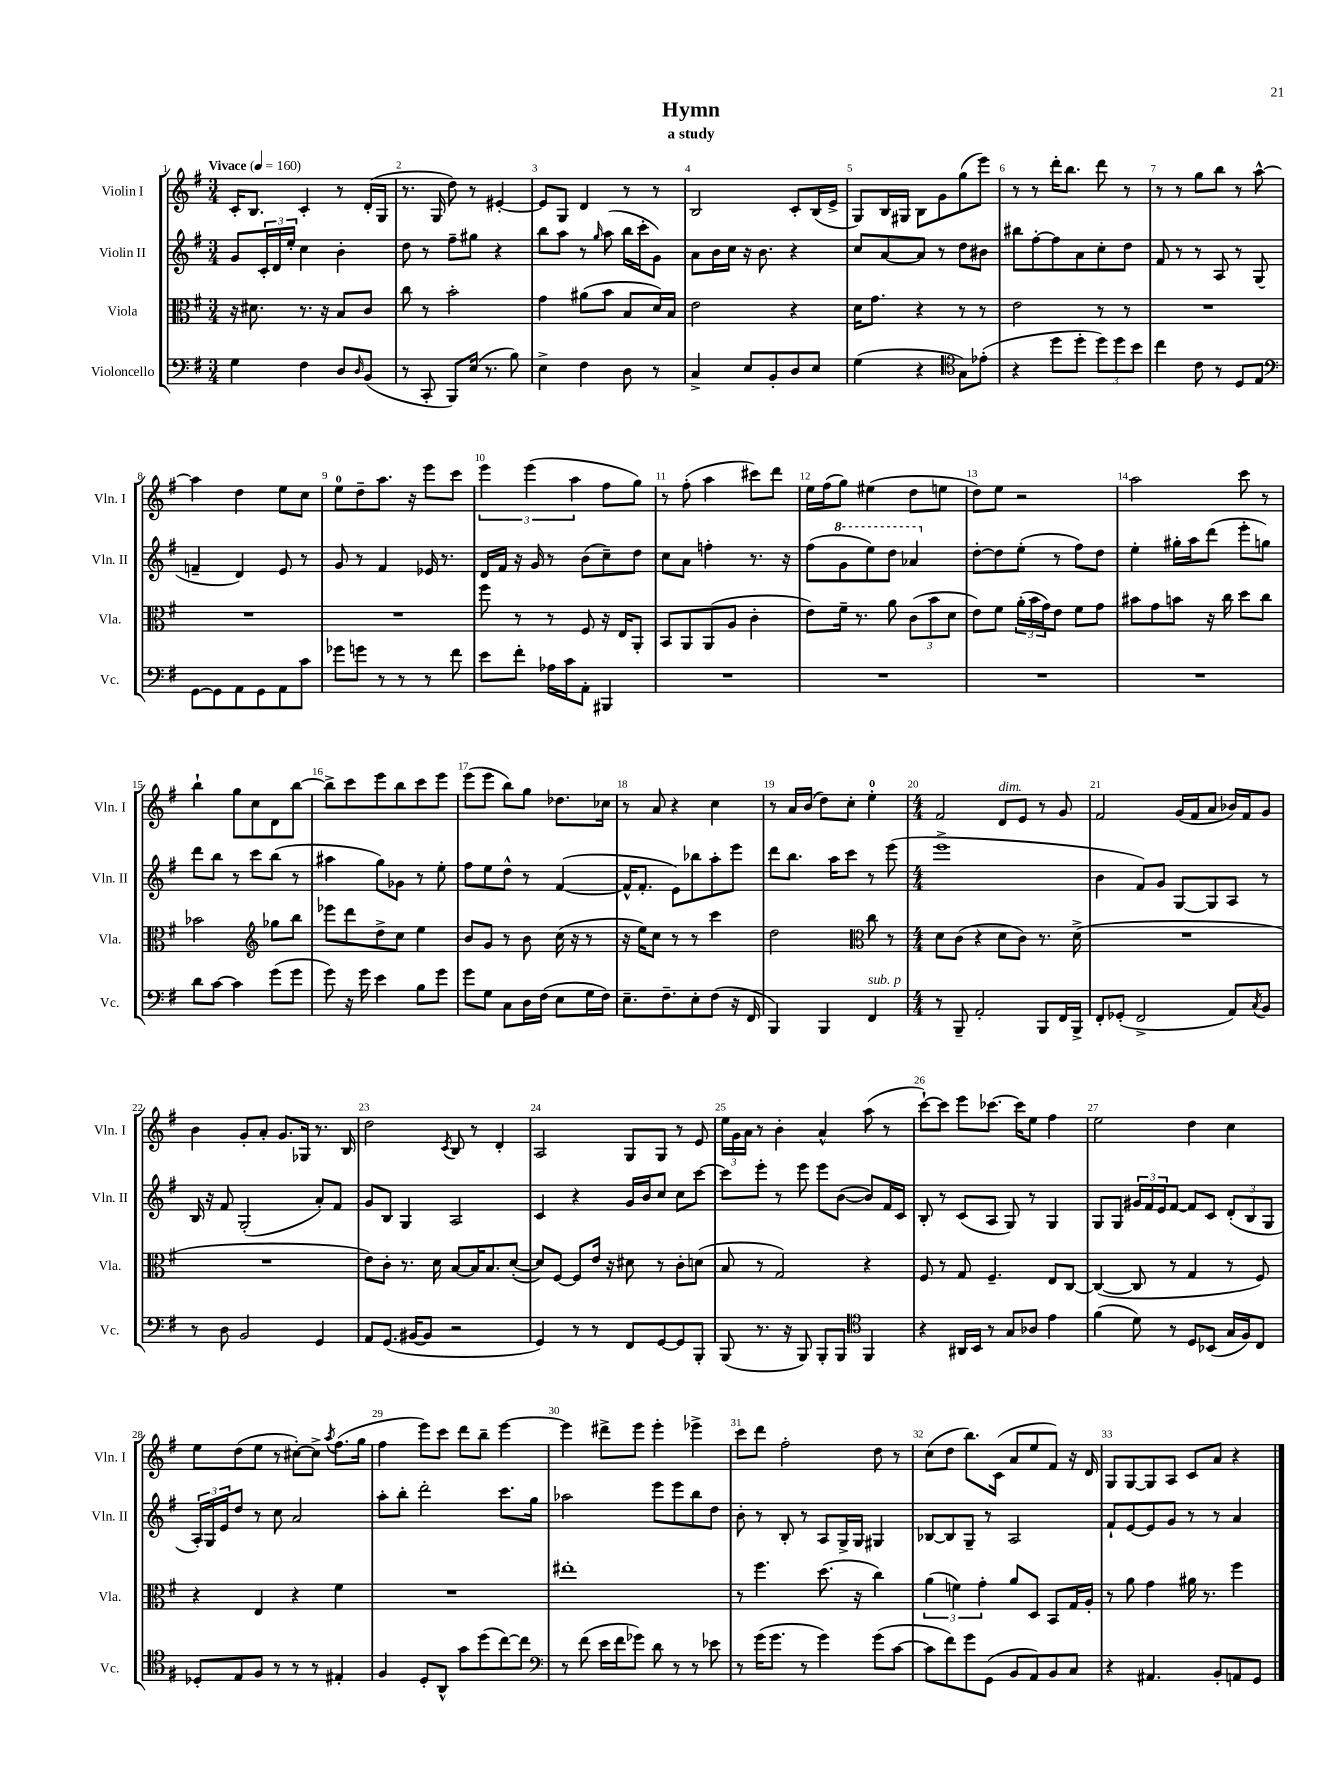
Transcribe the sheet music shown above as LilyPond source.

\header { title = "Hymn" subtitle = "a study" }
<<
\new StaffGroup <<
\new Staff = "s0" \with { instrumentName = "Violin I" shortInstrumentName = "Vln. I" } {
    \clef treble \key g \major \numericTimeSignature \time 3/4 \tempo "Vivace" 4 = 160
    c'16-. b8. c'4-. r8 d'16-.( g16 |
    r8. g16 d''8) r8 eis'4~-. |
    eis'8 g8 d'4 r8 r8 |
    b2 c'8-. b16( e'16-> |
    g8) b16 gis16 b8 g'8 g''8( e'''8) |
    r8 r8 d'''16-. b''8. d'''8 r8 |
    r8 r8 g''8 b''8 r8 a''8~-^ |
    a''4 d''4 e''8 c''8 |
    e''8-0 d''8-- a''8. r16 e'''8 c'''8 |
    \tuplet 3/2 { e'''4 e'''4( a''4 } fis''8 g''8) |
    r8 fis''8-.( a''4 cis'''8) d'''8 |
    e''16 fis''16( g''8) eis''4( d''8 e''8 |
    d''8) e''8 r2 |
    a''2 c'''8 r8 |
    b''4-! g''8 c''8 d'8 b''8~ |
    b''8-> c'''8 e'''8 b''8 c'''8 e'''8 |
    e'''8( e'''8 b''8) g''8 des''8. ces''16 |
    r8 a'8 r4 c''4 |
    r8 a'16 b'16( d''8) c''8-. e''4-0-. |
    \numericTimeSignature \time 4/4 fis'2 d'8^\markup { \italic "dim." } e'8 r8 g'8 |
    fis'2 g'16( fis'16 a'8 bes'16) fis'16 g'8 |
    b'4 g'8-. a'8-. g'8. ges16 r8. b16 |
    d''2 \acciaccatura { c'8 } b8 r8 d'4-. |
    a2 g8 g8 r8 e'8 |
    \tuplet 3/2 { e''16 g'16 a'16 } r8 b'4-. a'4-^ a''8( r8 |
    c'''8~-!) c'''8 e'''8 ces'''8.~ ces'''16 e''8 fis''4 |
    e''2 d''4 c''4 |
    e''8 d''8( e''8 r8 cis''8~-.) cis''8-> \acciaccatura { a''8 } fis''8.( g''16 |
    fis''4 e'''8) c'''8 d'''8 b''8-- e'''4~ |
    e'''4 dis'''8-> e'''8 e'''4-. ees'''4-> |
    c'''8 d'''8 fis''2-. d''8 r8 |
    c''8( d''8 b''8.) c'16( a'8 e''8 fis'8) r16 d'16 |
    g8 g8~ g8 a8 c'8 a'8 r4 \bar "|." |
}
\new Staff = "s1" \with { instrumentName = "Violin II" shortInstrumentName = "Vln. II" } {
    \clef treble \key g \major \numericTimeSignature \time 3/4
    g'8 \tuplet 3/2 { c'16-. d'16 e''16-. } c''4 b'4-. |
    d''8 r8 fis''8-- gis''8 r4 |
    b''8 a''8 r8 \grace { g''16 } a''8( b''16 c'''16-. g'8) |
    a'8 b'16 c''16 r16 b'8. r4 |
    c''8 a'8~ a'8 r8 d''8 bis'8 |
    bis''8 fis''8~-. fis''8 a'8 c''8-. d''8 |
    fis'8 r8 r8 a8 r8 g8( |
    f'4-- d'4) e'8 r8 |
    g'8 r8 fis'4 ees'16 r8. |
    d'16 fis'16 r16 g'16 r8 b'8( c''8--) d''8 |
    c''8 a'8 f''4-. r8. r16 |
    fis''8( \ottava #1 g''8 e'''8) d'''8 aes''4 \ottava #0 |
    d''8~-. d''8 e''8-.( r8 fis''8) d''8 |
    e''4-. gis''16-. a''16 d'''8( e'''8-. g''8) |
    d'''8 b''8 r8 c'''8 b''8( r8 |
    ais''4 g''8) ges'8 r8 e''8-. |
    fis''8 e''8 d''8-^ r8 fis'4~( |
    fis'16-^ fis'8.-. e'8) bes''8 a''8-. e'''8 |
    d'''8 b''8. a''16 c'''8 r8 e'''8( |
    \numericTimeSignature \time 4/4 e'''1-> |
    b'4 fis'8) g'8 g8~ g8 a8 r8 |
    b16 r16 fis'8 g2-.( a'8-.) fis'8 |
    g'8 b8 g4 a2 |
    c'4 r4 g'16 b'16 c''8 c''8 c'''8~ |
    c'''8 e'''8-. r8 e'''8 e'''8 b'8~( b'8) fis'16 c'16 |
    b8-. r8 c'8( a8 g8) r8 g4 |
    g8 g8 \tuplet 3/2 { gis'16 fis'16 e'16 } fis'8~ fis'8 c'8 \tuplet 3/2 { d'8-.( b8 g8 } |
    \tuplet 3/2 { a16-.) g16 e'16 } d''8 r8 c''8 a'2 |
    a''8-. b''8-. d'''2-. c'''8. g''16 |
    aes''2 e'''8 e'''8 b''8 d''8 |
    b'8-. r8 b8-. r8 a8 g16-> g16 gis4 |
    bes8~ bes8 g8-- r8 a2 |
    fis'8-! e'8~ e'8 g'8 r8 r8 a'4 \bar "|." |
}
\new Staff = "s2" \with { instrumentName = "Viola" shortInstrumentName = "Vla." } {
    \clef alto \key g \major \numericTimeSignature \time 3/4
    r16 dis'8. r8. r16 b8 c'8 |
    c''8 r8 b'2-. |
    g'4 ais'8( b'8 b8 d'16) b16 |
    e'2 r4 |
    d'16 g'8. r4 r8 r8 |
    e'2 r8 r8 |
    R2. |
    R2. |
    R2. |
    fis''8 r8 r8 fis8 r16 e16 a,8-. |
    b,8 a,8 a,8( a8 c'4-. |
    e'8) fis'16-- r8. a'8 \tuplet 3/2 { c'8( b'8 d'8 } |
    e'8) fis'8 \tuplet 3/2 { a'16-.( b'16 g'16) } e'8 fis'8 g'8 |
    bis'8 g'8 b'8 r16 c''16 d''8 c''8 |
    bes'2 \clef treble ges''8 b''8 |
    ees'''8 d'''8 d''8-> c''8 e''4 |
    b'8 g'8 r8 b'8 c''16( r16 r8 |
    r16 e''16) c''8 r8 r8 c'''4 |
    d''2 \clef alto c''8 r8 |
    \numericTimeSignature \time 4/4 d'8 c'8( r4 d'8 c'8) r8. d'16->( |
    R1 |
    R1 |
    e'8) c'8-. r8. d'16 b8~ b16 b8. d'8~-.( |
    d'8) fis8~ fis8 e'16 r16 dis'8 r8 c'8-. d'8( |
    b8 r8 g2) r4 |
    fis8 r8 g8 fis4.-- e8 c8~ |
    c4~( c8 r8 g4 r8 fis8) |
    r4 e4 r4 fis'4 |
    R1 |
    eis''1-. |
    r8 fis''4. d''8.( r16 c''4) |
    \tuplet 3/2 { a'4( f'4) g'4-. } a'8 d8 b,8 g16 a16-. |
    r8 a'8 g'4 ais'16 r8. fis''4 \bar "|." |
}
\new Staff = "s3" \with { instrumentName = "Violoncello" shortInstrumentName = "Vc." } {
    \clef bass \key g \major \numericTimeSignature \time 3/4
    g4 fis4 d8 \grace { d16 } b,8( |
    r8 c,8-. b,,8) e16( r8. b8) |
    e4-> fis4 d8 r8 |
    c4-> e8 b,8-. d8 e8 |
    g4( r4 \clef tenor g8) ees'8-.( |
    r4 d''8 d''8-. \tuplet 3/2 { d''8) d''8 b'8 } |
    c''4 c'8 r8 d8 e8 |
    \clef bass g,8~ g,8 a,8 g,8 a,8 c'8 |
    ges'8 g'8 r8 r8 r8 fis'8 |
    e'8 fis'8-. aes16 c'16 a,8-. bis,,4 |
    R2. |
    R2. |
    R2. |
    R2. |
    d'8 c'8~ c'4 g'8( g'8 |
    g'8) r16 g'16 e'4 b8 g'8 |
    g'8 g8 c8 d16 fis16( e8 g16 fis16) |
    e8.-- fis8.-- e8-. fis8( r16 fis,16 |
    b,,4) b,,4 fis,4^\markup { \italic "sub. p" } |
    \numericTimeSignature \time 4/4 r8 b,,8-- a,2-. b,,8 fis,16 b,,16-> |
    fis,8-. ges,8-.( fis,2-> a,8) \acciaccatura { c8 } b,8 |
    r8 d8 b,2 g,4 |
    a,8 g,8.( bis,16~ bis,8 r2 |
    g,4) r8 r8 fis,8 g,8~ g,8 b,,8-. |
    b,,8( r8. r16 b,,8) b,,8-. b,,8 \clef tenor fis,4 |
    r4 ais,16 b,16 r8 g8 aes8 e'4 |
    fis'4( d'8) r8 d8 bes,8( g16 fis16) c8 |
    des8-. e8 fis8 r8 r8 r8 eis4-. |
    fis4 d8-. a,8-^ g'8 d''8( c''8~) c''8 |
    \clef bass r8 fis'8( e'16 fis'16 ges'8) d'8 r8 r8 ees'8 |
    r8 g'16( g'8. r8 g'4) g'8( c'8~ |
    c'8 fis'8) g'8 g,8( b,8 a,8) b,8 c8 |
    r4 ais,4. b,8-. a,8 g,8 \bar "|." |
}
>>
>>
\layout { \context { \Score \override BarNumber.break-visibility = ##(#f #t #t) barNumberVisibility = #all-bar-numbers-visible } }
